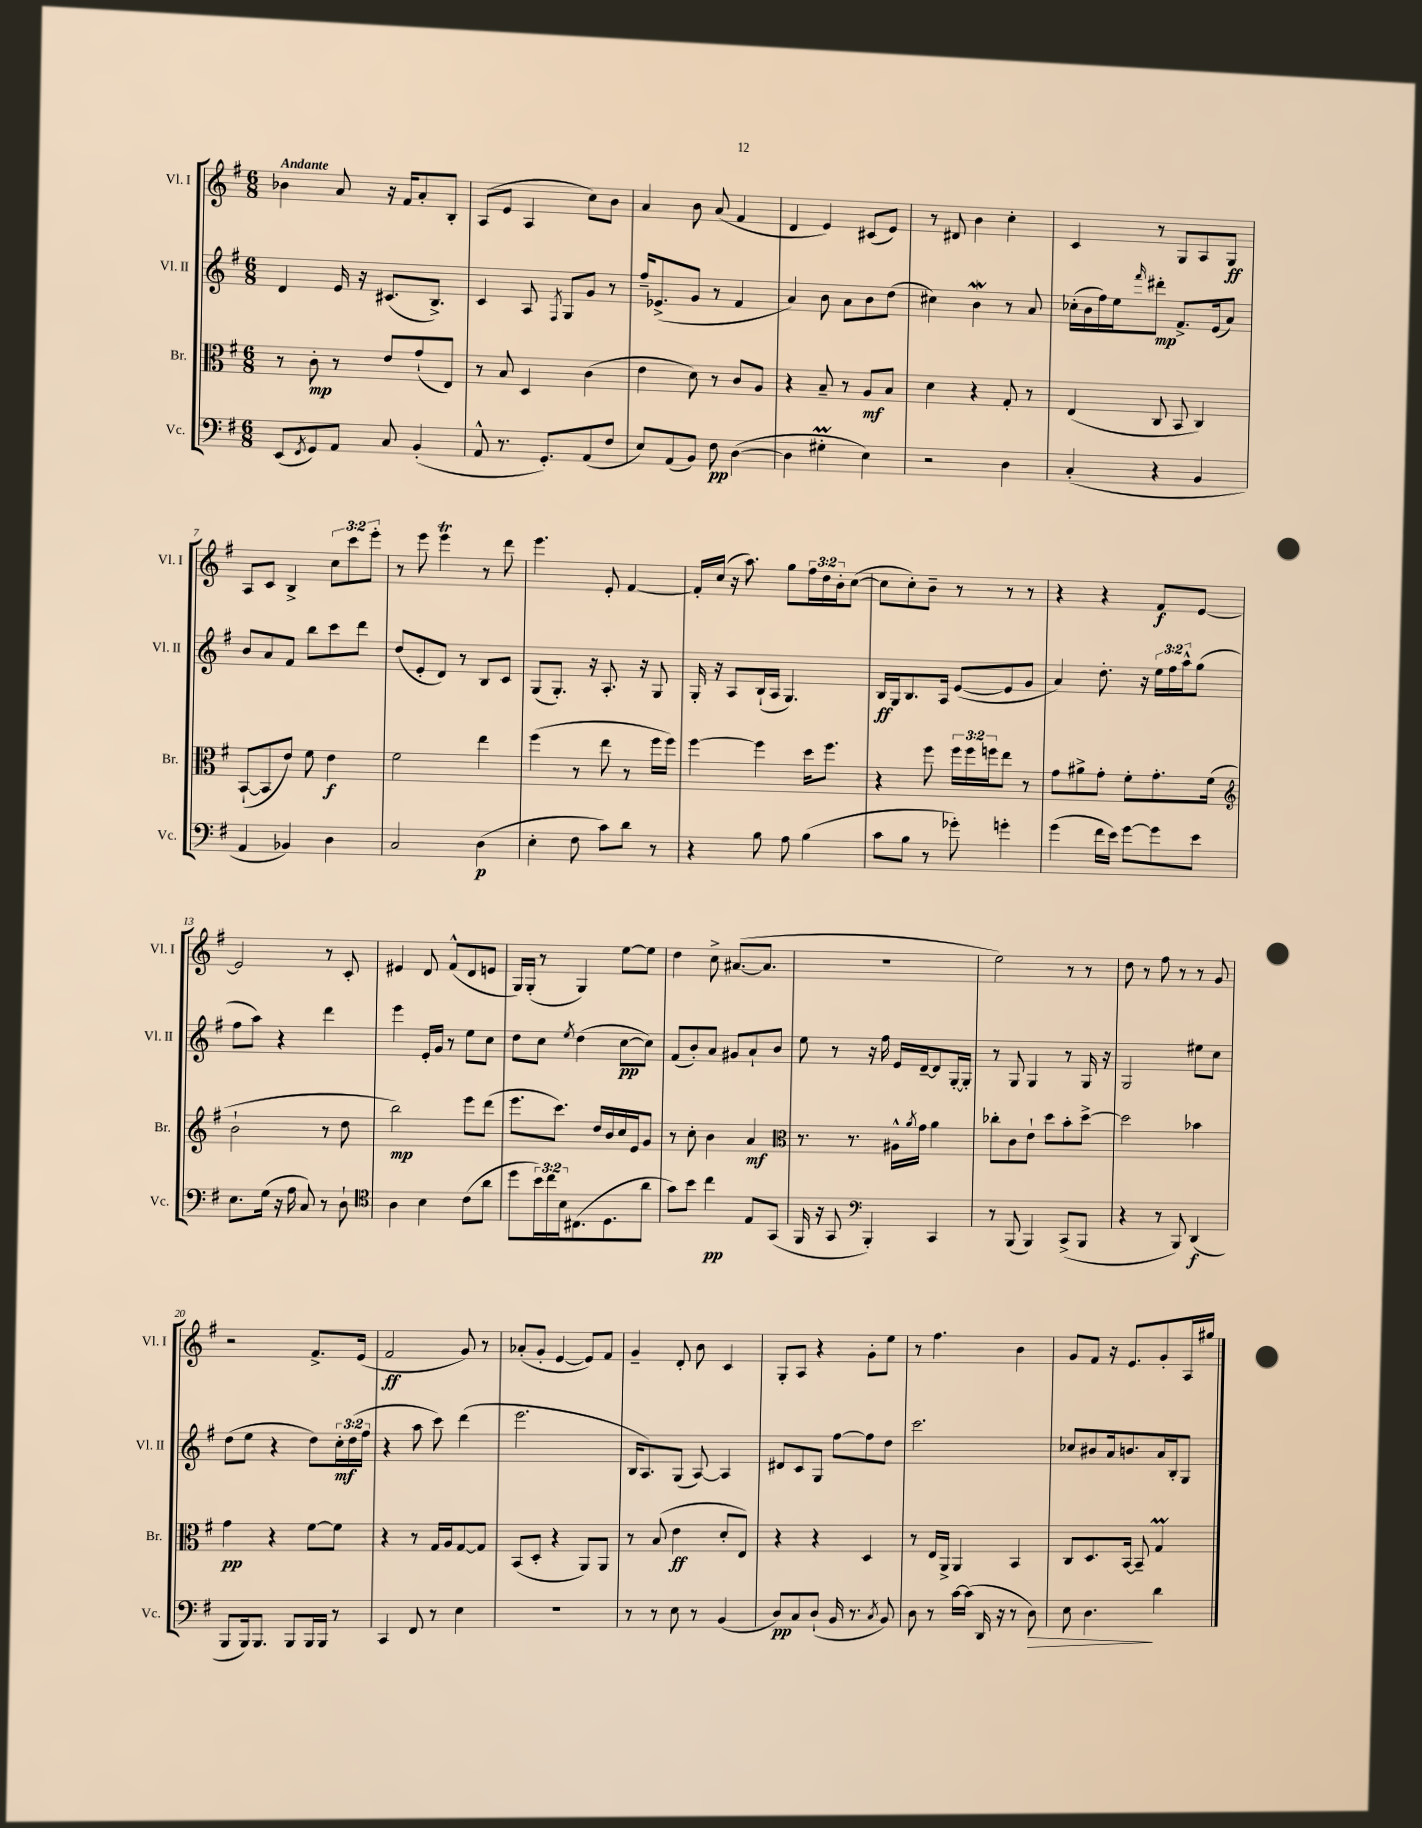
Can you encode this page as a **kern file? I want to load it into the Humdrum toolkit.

**kern	**dynam	**kern	**dynam	**kern	**dynam	**kern	**dynam
*part4	*part4	*part3	*part3	*part2	*part2	*part1	*part1
*staff4	*staff4	*staff3	*staff3	*staff2	*staff2	*staff1	*staff1
*I"Vc.	*	*I"Br.	*	*I"Vl. II	*	*I"Vl. I	*
*I'Vc.	*	*I'Br.	*	*I'Vl. II	*	*I'Vl. I	*
*clefF4	*	*clefC3	*	*clefG2	*	*clefG2	*
*k[f#]	*	*k[f#]	*	*k[f#]	*	*k[f#]	*
*M6/8	*	*M6/8	*	*M6/8	*	*M6/8	*
=1	=1	=1	=1	=1	=1	=1	=1
!	!	!	!	!	!	!LO:TX:a:B:t=Andante	!
(8EE/L	.	8r	.	4d/	.	4b-X\	.
8qFF#/	.	.	.	.	.	.	.
8GG/)	.	8c'\	mp	.	.	.	.
8AA/J	.	8r	.	16e/	.	8a/	.
.	.	.	.	16r	.	.	.
8C/	.	8e/L	.	(8.c#X/L	.	16r	.
.	.	.	.	.	.	16f#/KL	.
(4BB'/	.	(8g`/	.	.	.	8a'/	.
.	.	.	.	8.B^/J)	.	.	.
.	.	8E/J)	.	.	.	8B'/J	.
=2	=2	=2	=2	=2	=2	=2	=2
8AA^^/	.	8r	.	4c/	.	(8A/L	.
8.r	.	8B/	.	.	.	8e/J	.
.	.	4D/	.	8A/	.	4A/	.
8.GG'/L)	.	.	.	.	.	.	.
.	.	.	.	8qF#/	.	.	.
.	.	.	.	8G/L	.	.	.
(8AA/	.	(4c\	.	8g/J	.	8cc\L)	.
8F#/J	.	.	.	8r	.	8b\J	.
=3	=3	=3	=3	=3	=3	=3	=3
8E/L)	.	4e\	.	16ff#~/KL	.	4a/	.
.	.	.	.	(8.e-X^/	.	.	.
(8AA/	.	.	.	.	.	.	.
8BB/J)	.	8d\)	.	8g/J	.	8b\	.
8F#\	pp	8r	.	8r	.	(8a/	.
([4D\	.	8c/L	.	4f#/	.	4f#/	.
.	.	8A/J	.	.	.	.	.
=4	=4	=4	=4	=4	=4	=4	=4
4D\]	.	4r	.	4a/)	.	4d/	.
4G#Xm'\	.	8B~/	.	8b\	.	4e/)	.
.	.	8r	.	8a\L	.	.	.
4E\)	.	8A/L	mf	8b\	.	(8c#X/L	.
.	.	8B/J	.	(8dd\J	.	8e/J)	.
=5	=5	=5	=5	=5	=5	=5	=5
2r	.	4d\	.	4cc#X\)	.	8r	.
.	.	.	.	.	.	8d#X/	.
.	.	4r	.	4bW\	.	4b\	.
4D\	.	8G'/	.	8r	.	4cc'\	.
.	.	8r	.	8a/	.	.	.
=6	=6	=6	=6	=6	=6	=6	=6
(4C'/	.	(4E/	.	(16cc-X'\LL	.	4c/	.
.	.	.	.	16b\	.	.	.
.	.	.	.	16ff#\)	.	.	.
.	.	.	.	16ee\J	.	.	.
.	.	.	.	16qqfff#/	.	.	.
4r	.	8C/	.	8ddd#X'\J	mp	8r	.
.	.	8BB/	.	8.f#^/L	.	8G/L	.
4BB/	.	4C/)	.	.	.	8A/	.
.	.	.	.	(16e/k	.	.	.
.	.	.	.	8a/J)	.	8G/J	ff
!!LO:LB:g=z
=7	=7	=7	=7	=7	=7	=7	=7
4AA/	.	([8BB`/L	.	8b/L	.	8A/L	.
.	.	8BB/]	.	8a/	.	8c/J	.
4BB-X/)	.	8e/J)	.	8f#/J	.	4B^/	.
.	.	8f#\	.	8bb\L	.	.	.
4D\	.	4e\	f	8ccc\	.	12cc\L	.
.	.	.	.	.	.	12ccc\	.
.	.	.	.	8ddd\J	.	.	.
.	.	.	.	.	.	12eee'\J	.
=8	=8	=8	=8	=8	=8	=8	=8
2C/	.	2f#\	.	(8dd/L	.	8r	.
.	.	.	.	8e'/	.	8eee\	.
.	.	.	.	8d/J)	.	4eeeT\	.
.	.	.	.	8r	.	.	.
(4D\	p	4ee\	.	8B/L	.	8r	.
.	.	.	.	8c/J	.	8ddd\	.
=9	=9	=9	=9	=9	=9	=9	=9
4E'\	.	(4ff#\	.	(8G/L	.	4.eee\	.
.	.	.	.	8.G'/J)	.	.	.
8F#\	.	8r	.	.	.	.	.
.	.	.	.	16r	.	.	.
8c\L)	.	8ee\	.	8.A'/	.	8e'/	.
8d\J	.	8r	.	.	.	[4f#/	.
.	.	.	.	16r	.	.	.
8r	.	16ff#\LL	.	8G/	.	.	.
.	.	16ff#\JJ)	.	.	.	.	.
=10	=10	=10	=10	=10	=10	=10	=10
4r	.	[4ff#\	.	16G'/	.	16f#'/LL]	.
.	.	.	.	16r	.	(16cc/JJ	.
.	.	.	.	8A/L	.	16r	.
.	.	.	.	.	.	8.aa\)	.
8B\	.	4ff#\]	.	(16B`/L	.	.	.
.	.	.	.	16A/JJ	.	.	.
8A\	.	.	.	4.G/)	.	8gg\L	.
(4B\	.	16dd\KL	.	.	.	24ff#\L	.
.	.	.	.	.	.	24dd\	.
.	.	8.ff#\J	.	.	.	.	.
.	.	.	.	.	.	24b'\J	.
.	.	.	.	.	.	([8cc\J	.
=11	=11	=11	=11	=11	=11	=11	=11
8c\L	.	4r	.	16B/LL	ff	8cc\L]	.
.	.	.	.	16G/J	.	.	.
8B\J	.	.	.	8.B/	.	8cc'\)	.
8r	.	8ff#\	.	.	.	8b~\J	.
.	.	.	.	16A/Jk	.	.	.
8g-X'\)	.	24ff#\LL	.	([8e/L	.	8r	.
.	.	24ff#\	.	.	.	.	.
.	.	24ffn\J	.	.	.	.	.
4gn'\	.	8ee\J	.	8e/]	.	8r	.
.	.	8r	.	8g/J	.	8r	.
=12	=12	=12	=12	=12	=12	=12	=12
(4g\	.	8g\L	.	4a/)	.	4r	.
.	.	8a#X^\	.	.	.	.	.
16f#\LL	.	8g'\J	.	8.dd'\	.	4r	.
16e\JJ)	.	.	.	.	.	.	.
[8g\L	.	8f#'\L	.	.	.	.	.
.	.	.	.	16r	.	.	.
8g\]	.	8.g'\	.	24ee\LL	.	8f#/L	f
.	.	.	.	24ff#\	.	.	.
.	.	.	.	24aa^^\J	.	.	.
8e\J	.	.	.	(8gg\J	.	[8e/J	.
.	.	(16f#\Jk	.	.	.	.	.
!!LO:LB:g=z
=13	=13	=13	=13	=13	=13	=13	=13
*	*	*clefG2	*	*	*	*	*
8.E\L	.	2b`\	.	8ff#\L	.	2e/]	.
.	.	.	.	8aa\J)	.	.	.
(16G\Jk	.	.	.	.	.	.	.
16r	.	.	.	4r	.	.	.
16A\	.	.	.	.	.	.	.
8C/)	.	.	.	.	.	.	.
8r	.	8r	.	4ddd\	.	8r	.
8D`\	.	8dd\	.	.	.	8c'/	.
=14	=14	=14	=14	=14	=14	=14	=14
*clefC4	*	*	*	*	*	*	*
4A\	.	2bb\)	mp	4eee\	.	4e#X/	.
4B\	.	.	.	16e'/LL	.	8d/	.
.	.	.	.	16g/JJ	.	.	.
.	.	.	.	8r	.	(8f#^^/L	.
(8c\L	.	8eee\L	.	8ee\L	.	8d/	.
8a\J	.	(8ddd\J	.	8cc\J	.	8en/J	.
=15	=15	=15	=15	=15	=15	=15	=15
8dd\L	.	8.eee\L	.	8dd\L	.	16G/LL)	.
.	.	.	.	.	.	(16G'/JJ	.
24b\L)	.	.	.	8cc\J	.	8r	.
24cc\	.	.	.	.	.	.	.
.	.	8.ccc\J)	.	.	.	.	.
24B\J	.	.	.	.	.	.	.
.	.	.	.	8qee/	.	.	.
(8.C#X\	.	.	.	(4dd\	.	4G/)	.
.	.	16dd/LL	.	.	.	.	.
8.D\	.	16b/	.	.	.	.	.
.	.	16cc/	.	[8cc\L	pp	[8ee\L	.
.	.	16e/J	.	.	.	.	.
8a\J	.	8g/J	.	8cc\J])	.	8ee\J]	.
=16	=16	=16	=16	=16	=16	=16	=16
8g\L)	.	8r	.	(8f#/L	.	4dd\	.
8b\J	.	8cc'\	.	8b'/)	.	.	.
4cc\	pp	4b\	.	8a/J	.	8cc^\	.
.	.	.	.	8g#X/L	.	([8.a#X/L	.
8E/L	.	4a/	mf	8a`/	.	.	.
.	.	.	.	.	.	8.a#/J]	.
(8GG/J	.	.	.	8b/J	.	.	.
=17	=17	=17	=17	=17	=17	=17	=17
*	*	*clefC3	*	*	*	*	*
16FF#/	.	8.r	.	8ee\	.	2.r	.
16r	.	.	.	.	.	.	.
8GG/	.	.	.	8r	.	.	.
.	.	8.r	.	.	.	.	.
*clefF4	*	*	*	*	*	*	*
4BBB'/)	.	.	.	16r	.	.	.
.	.	.	.	16ff#\	.	.	.
.	.	16A#X^^\LL	.	16e/LL	.	.	.
.	.	8qa/	.	.	.	.	.
.	.	16g\JJ	.	[16d~/J	.	.	.
4CC/	.	4a\	.	8d/]	.	.	.
.	.	.	.	[16G'/L	.	.	.
.	.	.	.	16G'/JJ]	.	.	.
=18	=18	=18	=18	=18	=18	=18	=18
8r	.	8cc-X'\L	.	8r	.	2ee\)	.
(8BBB/	.	8c\	.	8G/	.	.	.
4BBB/)	.	8e`\J	.	4G/	.	.	.
.	.	8dd\L	.	.	.	.	.
(8CC^/L	.	8b'\	.	8r	.	8r	.
8BBB/J	.	[8dd^\J	.	16G/	.	8r	.
.	.	.	.	16r	.	.	.
=19	=19	=19	=19	=19	=19	=19	=19
4r	.	2dd\]	.	2G/	.	8dd\	.
.	.	.	.	.	.	8r	.
8r	.	.	.	.	.	8ff#\	.
8BBB/)	.	.	.	.	.	8r	.
(4DD/	f	4b-X\	.	8ee#X\L	.	8r	.
.	.	.	.	8cc\J	.	8g/	.
!!LO:LB:g=z
=20	=20	=20	=20	=20	=20	=20	=20
8BBB/L	.	4g\	pp	(8dd\L	.	2r	.
16BBB/k)	.	.	.	8ee\J	.	.	.
8.BBB/J	.	.	.	.	.	.	.
.	.	4r	.	4r	.	.	.
8BBB/L	.	.	.	.	.	.	.
16BBB/L	.	[8f#\L	.	8dd\L)	.	8.f#^/L	.
16BBB/JJ	.	.	.	.	.	.	.
8r	.	8f#\J]	.	24cc'\L	mf	.	.
.	.	.	.	(24dd\	.	.	.
.	.	.	.	.	.	(16e/Jk	.
.	.	.	.	24ff#\JJ	.	.	.
=21	=21	=21	=21	=21	=21	=21	=21
4CC/	.	4r	.	4r	.	2f#/	ff
8FF#/	.	8r	.	8aa\	.	.	.
8r	.	16G/LL	.	8ccc\)	.	.	.
.	.	16A/J	.	.	.	.	.
4E\	.	[8G/	.	(4ddd\	.	8g/)	.
.	.	8G/J]	.	.	.	8r	.
=22	=22	=22	=22	=22	=22	=22	=22
2.r	.	(8BB/L	.	2.eee\	.	(8a-X'/L	.
.	.	8D'/J	.	.	.	8g'/J	.
.	.	4r	.	.	.	[4e/	.
.	.	8AA/L)	.	.	.	8e/L])	.
.	.	8AA/J	.	.	.	8f#/J	.
=23	=23	=23	=23	=23	=23	=23	=23
8r	.	8r	.	16B/KL	.	4g~/	.
.	.	.	.	8.A/)	.	.	.
8r	.	(8B/	.	.	.	.	.
8E\	.	4e\	ff	(8G/J	.	8d'/	.
8r	.	.	.	[8A/)	.	8b\	.
(4BB/	.	8d'/L	.	4A/]	.	4c/	.
.	.	8E/J)	.	.	.	.	.
=24	=24	=24	=24	=24	=24	=24	=24
8D/L)	pp	4r	.	8d#X/L	.	8G'/L	.
8C/	.	.	.	8c/	.	8A/J	.
(8D`/J	.	4r	.	8G/J	.	4r	.
16BB/	.	.	.	[8ff#\L	.	.	.
8.r	.	.	.	.	.	.	.
.	.	4D/	.	8ff#\]	.	8g'\L	.
8qC/	.	.	.	.	.	.	.
8BB/)	.	.	.	8dd\J	.	8ee\J	.
=25	=25	=25	=25	=25	=25	=25	=25
8D\	.	8r	.	2.ccc\	.	8r	.
8r	.	16E/LL	.	.	.	4.ff#\	.
.	.	16AA^/JJ	.	.	.	.	.
[16c\LL	.	4AA/	.	.	.	.	.
(16c\JJ]	.	.	.	.	.	.	.
16DD/	.	.	.	.	.	.	.
16r	.	.	.	.	.	.	.
8r	.	4BB/	.	.	.	4b\	.
!	!LO:HP:b	!	!	!	!	!	!
8D\)	>	.	.	.	.	.	.
=26	=26	=26	=26	=26	=26	=26	=26
8E\	.	8C/L	.	8cc-X/L	.	8g/L	.
4.D\	.	8.D/	.	8b#X/	.	8f#/J	.
.	.	.	.	16a/k	.	16r	.
.	.	[16BB/Jk	.	8.bn/	.	8.e/L	.
.	.	8BB~/]	.	.	.	.	.
4d\	]	4GM/	.	16a/L	.	8g'/	.
.	.	.	.	16B'/J	.	.	.
.	.	.	.	8G/J	.	16A/L	.
.	.	.	.	.	.	16gg#X/JJ	.
==	==	==	==	==	==	==	==
*-	*-	*-	*-	*-	*-	*-	*-
